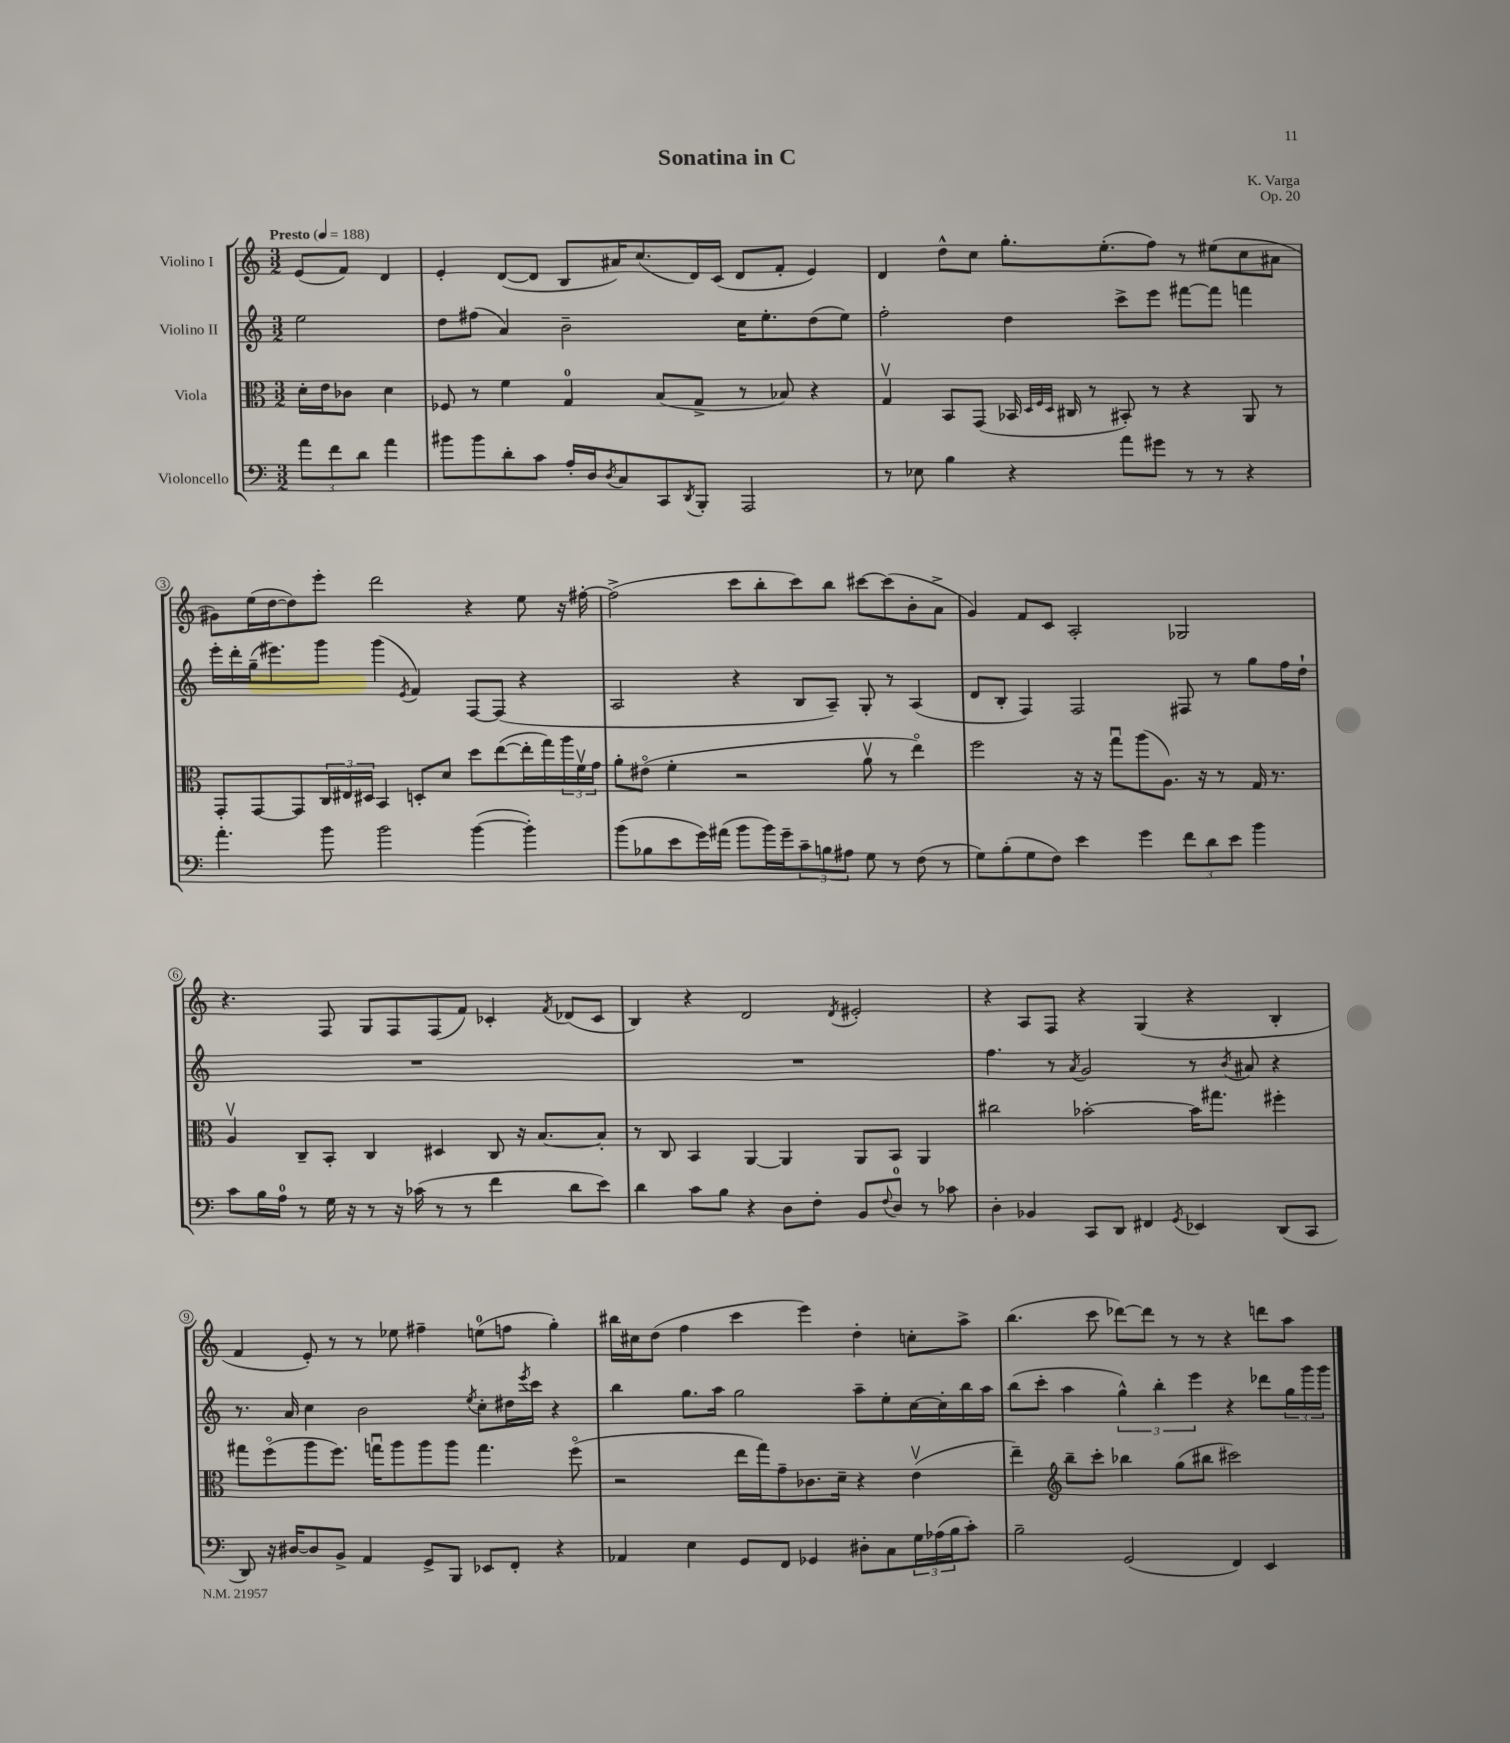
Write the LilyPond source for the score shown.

\header { title = "Sonatina in C" composer = "K. Varga" opus = "Op. 20" }
<<
\new StaffGroup <<
\new Staff = "s0" \with { instrumentName = "Violino I" } {
    \clef treble \key c \major \numericTimeSignature \time 3/2 \partial 2 \tempo "Presto" 4 = 188
    e'8( f'8) d'4 |
    e'4-. d'8~( d'8 b8 ais'16) c''8.( d'16) c'16( d'8 f'8-. e'4) |
    d'4 d''8-^ c''8 g''8.-. e''8.-.( f''8) r8 eis''8( c''8 ais'8 |
    gis'8) e''16( d''16~ d''8) e'''8-. d'''2 r4 e''8 r16 fis''16~-. |
    fis''2->( c'''8 b''8-. c'''8) b''8 cis'''8~ cis'''8( b'8-. a'8-> |
    g'4) f'8 c'8 a2-. ges2 |
    r4. f8 g8 f8 f8( f'8) ces'4-. \acciaccatura { f'8 } des'8( ces'8 |
    b4) r4 d'2 \acciaccatura { d'8 } eis'2-. |
    r4 a8 f8 r4 g4( r4 b4-. |
    f'4 e'8-.) r8 r8 ees''8 fis''4-- e''8-0( f''8 g''4-.) |
    bis''16 cis''16 d''8( f''4 c'''4 e'''4) d''4-. c''8-. a''8-> |
    b''4.( c'''8 des'''8~) des'''8 r8 r8 r4 d'''8 a''8 \bar "|." |
}
\new Staff = "s1" \with { instrumentName = "Violino II" } {
    \clef treble \key c \major \numericTimeSignature \time 3/2 \partial 2
    e''2 |
    d''8 fis''8( a'4) b'2-- c''16 e''8.-. d''8( e''8) |
    f''2-. d''4 c'''8-> e'''8 fis'''8~ fis'''8 f'''4 |
    e'''16-. d'''16-. g''16--( eis'''8.) g'''8 g'''4( \acciaccatura { e'8 } f'4) f8~ f8( r4 |
    a2 r4 b8 a8--) g8-. r8 a4( |
    d'8 b8-. f4) f2 fis8 r8 g''8 f''16 d''16-! |
    R1. |
    R1. |
    f''4. r8 \acciaccatura { a'8 } g'2 r8 \acciaccatura { b'8 } ais'8 r4 |
    r8. a'16 c''4 b'2 \acciaccatura { e''8 } c''8-. dis''16 \acciaccatura { e'''8 } c'''16 r4 |
    b''4 g''8. a''16 g''2 a''8-- e''8-. c''16~ c''16-. b''16 a''16 |
    b''8( c'''8-. a''4 \tuplet 3/2 { g''4-^) b''4-. e'''4 } r4 des'''8 \tuplet 3/2 { g''16 g'''16 g'''16 } \bar "|." |
}
\new Staff = "s2" \with { instrumentName = "Viola" } {
    \clef alto \key c \major \numericTimeSignature \time 3/2 \partial 2
    d'16-. e'16 ces'8 d'4 |
    fes8 r8 f'4 g4-0 b8( g8-> r8 bes8) r4 |
    g4\upbow b,8 g,8( bes,16 \grace { d32 f32 d32 } cis16 r8 bis,8-.) r8 r4 a,8 r8 |
    g,8-. g,8~ g,8 \tuplet 3/2 { c16 eis16 dis16 } b,4 d8-. d'8 d''8 e''8~( e''16-. g''16) \tuplet 3/2 { a''16 f'16\upbow g'16 } |
    a'8-. eis'8\flageolet( f'4-. r2 a'8\upbow r8 e''4\flageolet) |
    f''2 r16 r16 g''8\downbow a''8( a8.) r16 r8 g16 r8. |
    a4\upbow c8-- b,8-. c4 dis4 c8 r16 b8.~ b8-. |
    r8 c8 b,4 a,4~ a,4 a,8 b,8 a,4 |
    cis''2 bes'2~-. bes'16 gis''8. fis''4-. |
    gis''8 f''8\flageolet( a''8 f''8.) g''16\downbow a''8 a''8 a''8 g''4. f''8\flageolet( |
    r2 e''16 g''16) g'8-- ces'8. d'16-- r4 e'4\upbow( |
    e''4--) \clef treble b''8-- c'''8-. bes''4 g''8( bis''8 cis'''2) \bar "|." |
}
\new Staff = "s3" \with { instrumentName = "Violoncello" } {
    \clef bass \key c \major \numericTimeSignature \time 3/2 \partial 2
    \tuplet 3/2 { a'8 f'8 d'8 } a'4 |
    bis'8 bis'8 d'8-. c'8 a16-. d16 \acciaccatura { d8 } c8 c,8 \acciaccatura { d,8 } b,,8-. a,,2 |
    r8 ees8 b4 r4 a'8 gis'8 r8 r8 r4 |
    a'4.-. b'8 b'2 b'4~( b'4-.) |
    b'8( bes8 e'8 g'16) ais'16( b'8 b'16) g'16-- \tuplet 3/2 { c'8-- b8 ais8 } g8 r8 f8( r8 |
    g8) b8-.( g8 f8) e'4 g'4 \tuplet 3/2 { f'8 d'8 e'8 } b'4 |
    c'8 b16 a16-0 r8 g16 r16 r8 r16 ces'16( r8 r8 f'4 d'8 e'8) |
    d'4 c'8 b8 r4 d8 f8-. b,8 \appoggiatura { f8 } d8-0 r8 ces'8 |
    d4-. bes,4 c,8 d,8 fis,4 \acciaccatura { g,8 } ees,4 d,8( c,8 |
    d,8) r16 dis16~ dis8 b,8-> a,4 g,8-> b,,8 ees,8 f,8-. r4 |
    aes,4 e4 g,8 f,8 ges,4 dis8-. c8 \tuplet 3/2 { g16 aes16( b16 } c'8-.) |
    b2-- g,2( f,4) e,4 \bar "|." |
}
>>
>>
\layout { \context { \Score \override BarNumber.stencil = #(make-stencil-circler 0.1 0.3 ly:text-interface::print) } }
